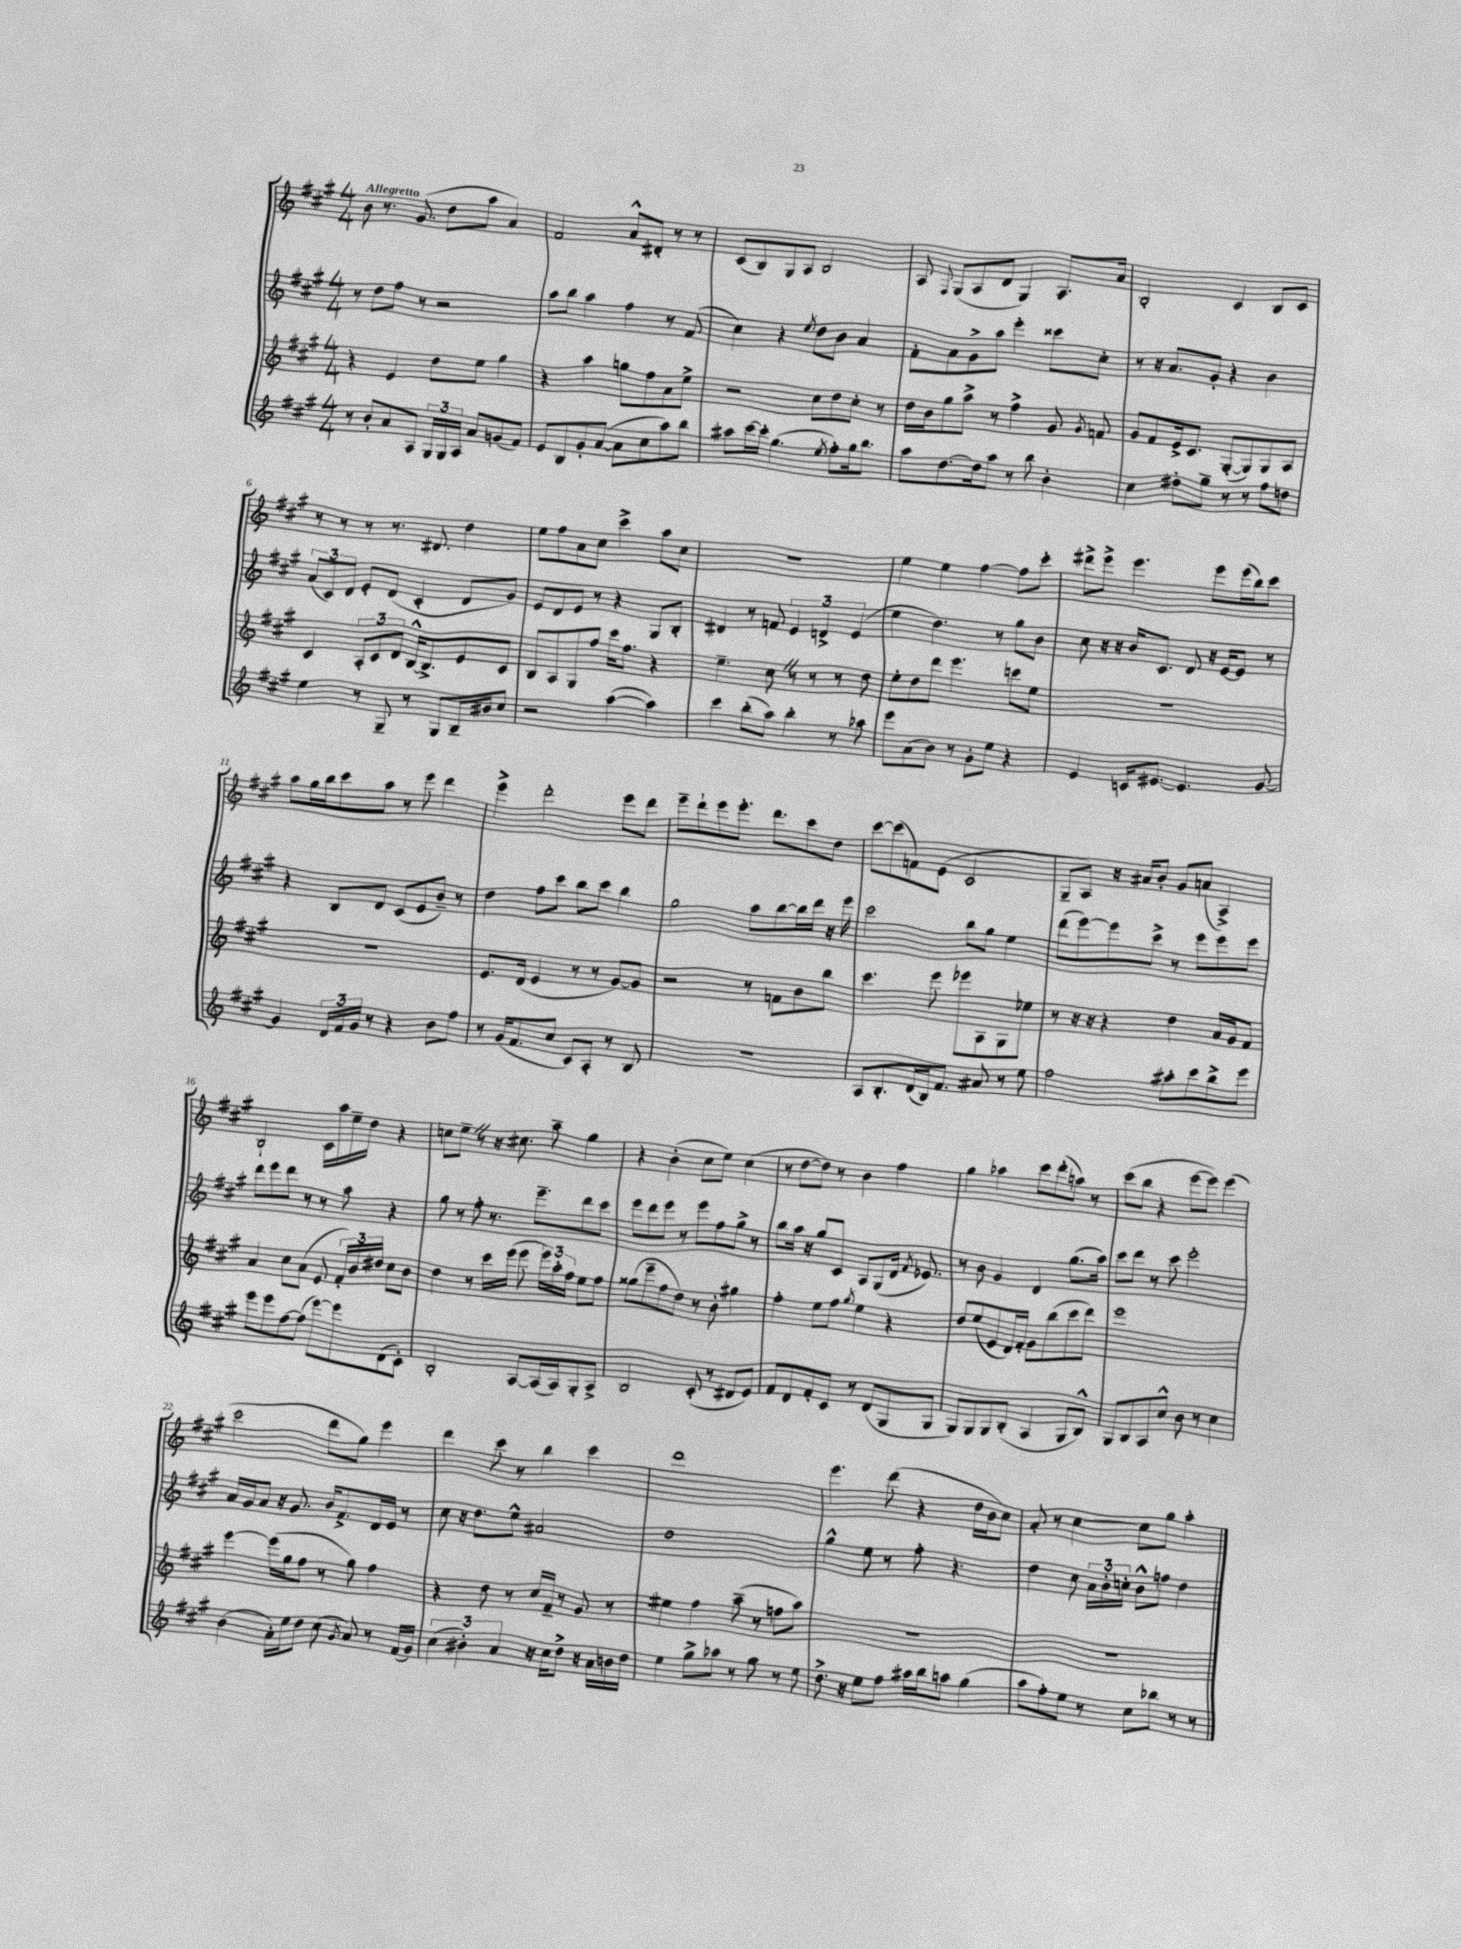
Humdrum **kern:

**kern	**kern	**kern	**kern
*staff4	*staff3	*staff2	*staff1
*clefG2	*clefG2	*clefG2	*clefG2
*k[f#c#g#]	*k[f#c#g#]	*k[f#c#g#]	*k[f#c#g#]
*M4/4	*M4/4	*M4/4	*M4/4
8r	4r	8r	8b
8b'	.	8dd	8.r
8a	4e	8ff#	.
.	.	.	(8.g#
8A	.	8r	.
24G#	8dd	2r	8dd
24G#	.	.	.
24A	.	.	.
8a	8ee	.	8aa
(8g	4gg#	.	4a)
8f#)	.	.	.
=	=	=	=
8e	4r	8aa	2f#
8B	.	8bb	.
8g#'	4aa	4aa	.
([8a	.	.	.
8a]	8gg	4ff#	8a^^
8cc#	8ff#	.	8d#'
8aa)	8a	8r	8r
8bb	8ee^	(8f#	8r
=	=	=	=
8aa#	2r	4cc#)	(8c#
[16ccc#	.	.	8B)
16ccc#']	.	.	.
(4.gg#	.	4r	8G#
.	.	.	8A
.	.	8qee	.
.	8cc#	8dd	2B
8qee	.	.	.
8ff#')	8dd	8b	.
16gg#	8cc#'	4a	.
8.bb	.	.	.
.	8r	.	.
=	=	=	=
8aa	16dd	8f#'	8A
.	16b	.	.
.	.	.	8qqF#
[8.dd	8gg#	8a	(8G#
.	8aa^	8g#^	8A
16dd]	.	.	.
8aa	8r	8aa	8d
8r	4ff#^	4eee'	4G#)
8bb	.	.	.
4b'	8g#	8ccc##	8.A
.	8qg#	.	.
.	8f	8cc#'	.
.	.	.	16a
=	=	=	=
4cc#	8g#	8r	2B'
.	8f#	16r	.
.	.	8.a	.
8dd#'	16e^	.	.
.	8.c#	.	.
8gg#~	.	8g#'	.
8r	([8G#'	4r	4c#
8r	8G#])	.	.
8ff#	8G#	4b	8B
8dd	8A	.	8c#
=	=	=	=
4ee	4c#	(12a	8r
.	.	12c#)	.
.	.	.	8r
.	.	12d	.
8r	12A'	8e'	8r
.	12c#	.	.
8G#~	.	(8d	8.r
.	12d	.	.
8r	[16B^^	4c#'	.
.	8.B^]	.	8.d#
8G#	.	.	.
16B~	8e	8d	4dd
16b#	.	.	.
8cc#	8c#	8g#)	.
=	=	=	=
2r	8B	8e	8ee
.	8A	8d	8ff#
.	8G#	8e	8a
.	8ff#	8r	8cc#
([4aa	16ccc#	4r	4ccc#^
.	8.ff#	.	.
4aa])	4r	8G#	8aa
.	.	8B'	8cc#
=	=	=	=
4ccc#	4.ee~	4d#	1r
(8bb'	.	8r	.
8aa)	8cc#	8f	.
4bb'	8r	6e	.
.	8r	.	.
.	.	6d^	.
8r	8r	.	.
.	.	(6e	.
8aa-	8dd	.	.
=	=	=	=
8eee	8ee'	4ee	4ee
(8a	8dd	.	.
8b)	8ddd	4.dd)	4ee
8r	4.eee	.	.
8g#'	.	.	[4ff#
8ee	.	8r	.
4r	8ccc	8gg#	8ff#]
.	8ee	8b	8ccc#'
=	=	=	=
4e	1r	8cc#	8ddd#^
.	.	16r	8eee^
.	.	16r	.
16c	.	16b	4.eee
[8.e#	.	8.c#	.
4.e#]	.	8d	.
.	.	16r	8eee
.	.	[16e	.
.	.	8e]	(16eee
.	.	.	16bb)
[8g#	.	8r	8ccc#
=	=	=	=
4g#]	1r	4r	8aa
.	.	.	16gg#
.	.	.	16bb
24d	.	8B	8ccc#
24f#	.	.	.
24g#	.	.	.
8r	.	8d	8aa
4r	.	(8c#	8r
.	.	8e	8eee
8b	.	8b~)	4ddd
8ff#	.	8r	.
=	=	=	=
8r	8.e	4dd	4eee^
(16g#	.	.	.
8.f#	(16d	.	.
.	4e	8ff#	2ddd'
8cc#	.	8ccc#	.
8c#)	8r	8bb	.
8A'	8r	8ccc#	.
8r	[8g#)	4bb	8eee
8B	8g#]	.	8ddd
=	=	=	=
1r	2r	2gg#	8eee~
.	.	.	8ddd`
.	.	.	8eee
.	.	.	8.eee'
.	8r	8aa	.
.	.	.	8.ddd
.	8f	[8bb	.
.	8b	16bb]	8ccc#
.	.	16ddd	.
.	8bb	16r	8dd
.	.	16eee	.
=	=	=	=
8A	4.ccc#	2ccc#	[8ccc#
8.B'	.	.	(8ccc#]
.	.	.	8f)
(16d	.	.	.
16B)	8eee	.	(8e
8.f#	.	.	.
.	8eee-	8bb	2c#
8a#	8A	8gg#	.
8r	8G#	4ee	.
8ee	8ee-	.	.
=	=	=	=
2ff#	8r	(8ddd	8G#~
.	16r	[8eee)	8A)
.	16r	.	.
.	4r	8eee]	16r
.	.	.	16a#
.	.	8ccc#^	8b'
8aa#'	4dd	8r	8g#
8ccc#	.	8eee	(8a
8bb^	16a	8eee	4A^)
.	16g#	.	.
8eee	8f#	8eee	.
=	=	=	=
8eee	4a	8ddd	2B`
8eee	.	8eee	.
[8ff#	8cc#	8ddd	.
(8ff#]	(8a	8r	.
[8eee)	8e	8r	16c#
.	.	.	16aa
8eee]	24f#')	8aa	16ee~
.	24b	.	.
.	.	.	16dd
.	24dd#	.	.
(8d	8cc#	4r	4r
8c#')	8b	.	.
=	=	=	=
2B'	4dd	8gg#	8cc
.	.	8r	8ee~
.	8r	8ff#'	8r
.	16ccc#	8.r	16r
.	(16eee	.	8.cc#
[8A	8eee	.	.
.	.	8.eee~	.
(16A]	24eee)	.	8aa~
.	24aa'	.	.
16A)	.	.	.
.	24ff#	.	.
8G#'	8ee	8ddd	4gg#
8A^	8ff#	8ccc#	.
=	=	=	=
2B	(8gg##	8eee	4r
.	8eee~	8ddd	.
.	8ff#	8eee	(4b'
.	8dd)	8r	.
(8c#'	8r	8eee	8cc#
8r	8b'	8ff#	8ee)
8d#	4gg#	8gg#^	(4cc#
8e)	.	8r	.
=	=	=	=
8f#	4ff#'	8bb	8r
8d	.	16aa	[8dd
.	.	16r	.
8f#'	8ee	8gg#	8dd])
8c#	8ff#	8c#	8r
.	8qgg#	.	.
8r	4ee	8A	4b
(8d	.	(8G#	.
8G#	4r	16d	4ff#
.	.	8qf#	.
.	.	8.e-)	.
8G#	.	.	.
=	=	=	=
8G#)	8dd	8r	4gg#
8G#	(8ee	8b	.
8G#	8e	4g#	4aa-
(8B'	16d)	.	.
.	16f#'	.	.
4A	8g#	4d	8ccc#
.	(8bb	.	(8ddd'
8G#	8ccc#	(8.gg#	8aa)
8B^^)	8ddd)	.	8r
.	.	16aa)	.
=	=	=	=
8G#	1eee	8ccc#	(8ccc#
8B	.	8ddd	8bb
8A	.	8r	4r
8cc#^^	.	8ccc#	.
8b	.	2eee'	[8eee
8r	.	.	8eee])
4cc#	.	.	(4eee
=	=	=	=
(4b	[4eee	16a	2ccc#
.	.	16g#	.
.	.	8a	.
16a')	(16eee]	16r	.
16ee	16gg#	8.g#	.
8dd	8ff#	.	.
(8cc#	8r	16b	8ddd
.	.	8.f#^	.
8qg#	.	.	.
8a)	8gg#)	.	8gg#)
8r	4ff#	16d	4eee
.	.	16e	.
(16f#	.	8r	.
16g#)	.	.	.
=	=	=	=
(6cc#	4r	8cc#	4ddd
.	.	16r	.
6b#')	.	.	.
.	.	8.dd	.
.	8dd	.	8ccc#
6a	.	.	.
.	8r	8ee^^	8r
16r	16cc#	2a#	4bb
16cc#	16f#~	.	.
8dd^	8r	.	.
16r	8g#	.	4ccc#
16a	.	.	.
16b	8r	.	.
16dd	.	.	.
=	=	=	=
4ee	4ee#	1dd	1ddd
8gg#^	4ff#	.	.
8aa-	.	.	.
8r	(8aa~	.	.
8gg#	8r	.	.
8r	8ff	.	.
8ee	8aa)	.	.
=	=	=	=
8.dd^	1r	4gg#^^	4.eee
16r	.	.	.
8ee	.	8ee	.
8ff#	.	8r	(8ddd
16aa#	.	8ff#'	4r
16bb	.	.	.
8aa	.	4.r	.
(4gg#	.	.	16dd
.	.	.	16b
.	.	.	8cc#)
=	=	=	=
8aa	1r	4dd	8a'
8ff#')	.	.	8r
8ee	.	8cc#	[4cc#
8r	.	24a	.
.	.	24b'	.
.	.	24cc'	.
8cc#	.	8b^^	8cc#]
8bb-	.	8ff	8gg#
8r	.	4dd	4aa'
8r	.	.	.
==	==	==	==
*-	*-	*-	*-
